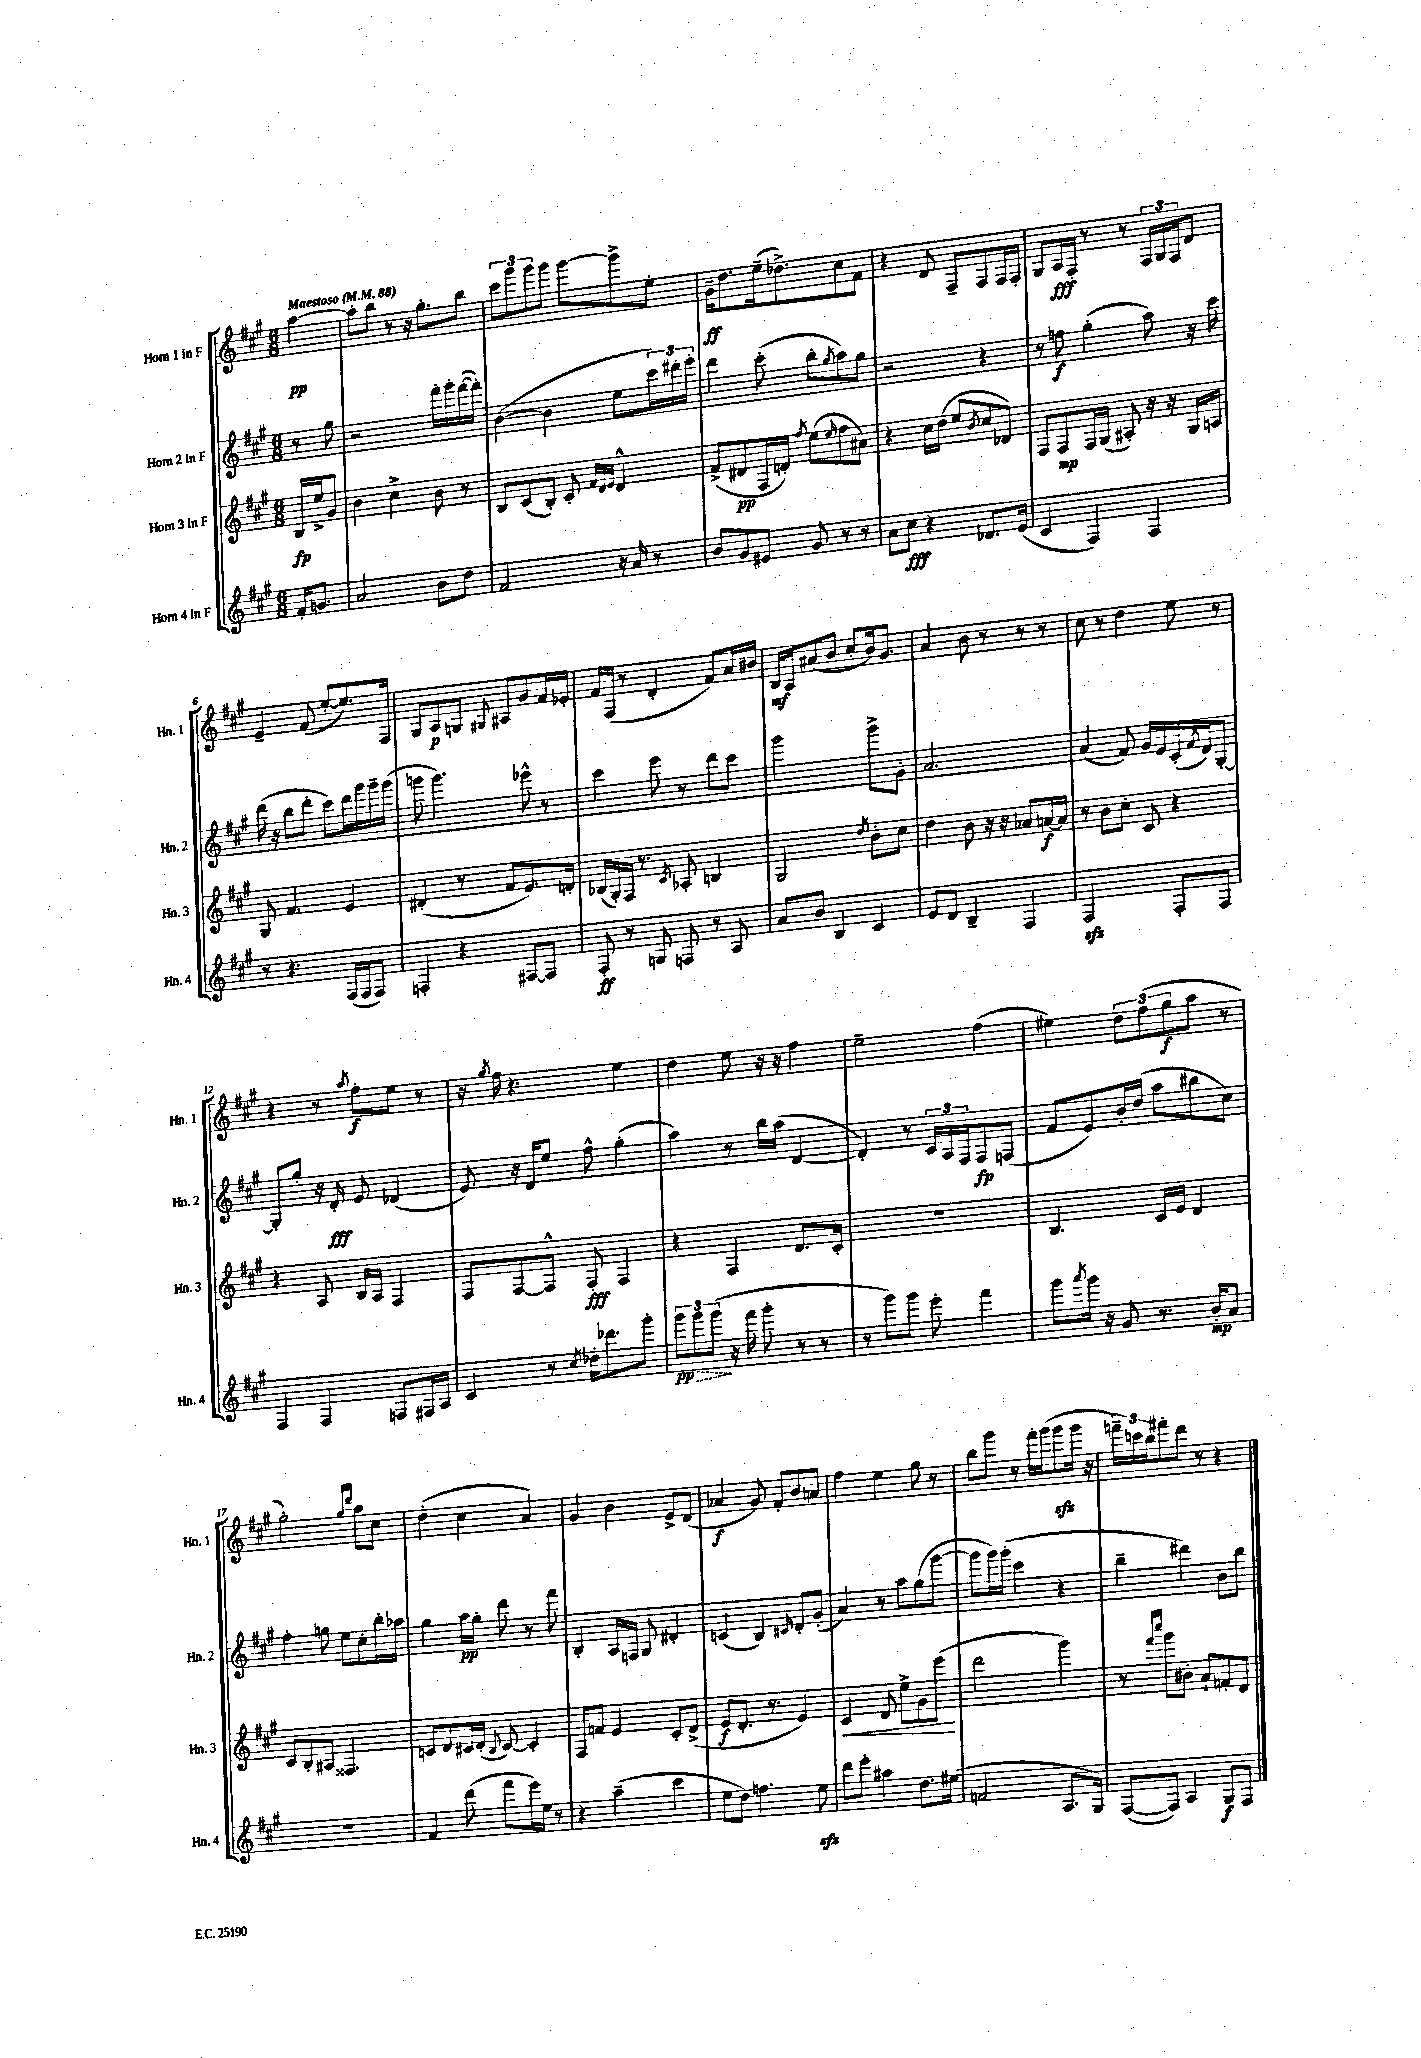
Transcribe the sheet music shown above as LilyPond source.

<<
\new StaffGroup <<
\new Staff = "s0" \with { instrumentName = "Horn 1 in F" shortInstrumentName = "Hn. 1" } {
    \clef treble \key a \major \numericTimeSignature \time 6/8 \partial 4 \tempo "Maestoso" 4 = 88
    a''4~\pp |
    a''8-. b''8 r8 r16 gis''8.-. b''8 |
    \tuplet 3/2 { cis'''8 gis'''8 gis'''8 } gis'''8 gis'''8~ gis'''8-> e''8-. |
    gis'16--\ff d''8. e''16--( des''8.->) cis''8 fis'8 |
    r4 d'8 fis8-- fis8 fis16 fis16-. |
    gis8 a16\fff fis16-. r8 r8 \tuplet 3/2 { fis16 gis16 fis16 } d'8 |
    e'4-- fis'8( e''8~-. e''8.) fis16 |
    gis8 a8\p g8 \appoggiatura { gis8 } ais8 gis'8 fis'16 ees'16-. |
    fis'16 fis16( r8 d'4-. fis'8) a'16 bis'16 |
    b16\mf a16 ais'8( b'8 cis''8-. b'16) gis'8. |
    a'4 b'8 r8 r8 r8 |
    cis''8 r8 d''4 e''8 r8 |
    r4 r8 \acciaccatura { a''8 } fis''8-.\f e''8 r8 |
    r16 \acciaccatura { gis''8 } fis''16 r4. e''4 |
    d''4 e''8 r16 r16 fis''4 |
    e''2-- fis''4( |
    eis''4) \tuplet 3/2 { d''8 fis''8( gis''8\f } a''8 r8 |
    gis''2-.) \grace { gis''16 d'''16 } a''8 cis''8 |
    d''4-.( cis''4 a'4) |
    gis'4 b'4 e'8-> d'8( |
    aes'4\f gis'8) fis'8-. b'8 a'8 |
    fis''4 e''4 gis''8 r8 |
    b''8 gis'''8 r8 fis'''16-. gis'''16( gis'''8\sfz gis'''16 r16 |
    \tuplet 3/2 { f'''16--) c'''16 b''16 } fis'''8-. d'''8 r8 r4 \bar "|." |
}
\new Staff = "s1" \with { instrumentName = "Horn 2 in F" shortInstrumentName = "Hn. 2" } {
    \clef treble \key a \major \numericTimeSignature \time 6/8 \partial 4
    r8 gis''8 |
    r2 fis'''16-. gis'''16-. fis'''16~( fis'''16-.) |
    b'4~( b'4 e''8 \tuplet 3/2 { cis'''16) dis'''16-. e'''16-. } |
    d'''4 cis'''8-.( b''8-. \acciaccatura { gis''8 } a''8) gis''8 |
    r2 r4 |
    r8 f''8\f gis''4-.( a''8) r16 cis'''16 |
    d'''16( r16 b''8 d'''8-. cis'''8) d'''16 gis'''16 gis'''16-- gis'''16( |
    g'''8 g'''4.) ees'''8-^ r8 |
    cis'''4 e'''8 r8 d'''8 cis'''8 |
    gis'''2 gis'''8-> gis'8-. |
    a'2. |
    a'4( fis'8) gis'16 e'16 cis'16-.( \acciaccatura { fis'8 } d'16) gis8~-. |
    gis8-. gis''8-. r16 d'16-.\fff e'8 des'4( |
    e'8) r16 d'16 e''8 fis''8-^ gis''4-.( |
    a''4) r8 b''16 a''16( d'4~ |
    d'4-.) r8 \tuplet 3/2 { cis'16 a16 fis16 } fis8\fp f8( |
    fis'8 e'8) b'16-. d''16( a''8 bis''8 cis''8) |
    fis''4-. g''8 e''8 cis''8-. b''16-. aes''16 |
    gis''4 a''16\pp gis''16-. d'''8 r8 fis'''8 |
    b4-. a16 f16 gis8 dis'4-. |
    c'4( b4) \grace { cis'16 } d'8-. gis'8-.( |
    a'4) r8 a''8 gis''8( gis'''8~ |
    gis'''8 gis'''16) gis'''16-.( cis'''4 r4 |
    b''4-- dis'''4) b'8 b''8 \bar "|." |
}
\new Staff = "s2" \with { instrumentName = "Horn 3 in F" shortInstrumentName = "Hn. 3" } {
    \clef treble \key a \major \numericTimeSignature \time 6/8 \partial 4
    b16\fp e''16-> gis'8 |
    b'4 cis''4-> b'8 r8 |
    b8 cis'8( b8-.) cis'8-. \grace { fis'32 d'32 e'32 } d'4-^ |
    fis'8->( dis'8\pp fis16 d'16-.) \acciaccatura { fis''8 } e''8( \grace { e''16 } fis''8 ais'8) |
    r4 cis''16 d''16( e''8 \acciaccatura { b'8 } cis''8 des'8) |
    fis8 fis8\mp fis16 gis16( ais8-.) r16 r16 gis16 a16 |
    gis8 fis'4. e'4 |
    dis'4-.( r8 fis'8 e'8.) d'16-. |
    bes16( gis16-.) fis16 r8. \acciaccatura { cis'8 } aes8-. b4 |
    gis2 \acciaccatura { d''8 } b'8-. cis''8 |
    d''4 b'8 r16 r16 aes'8 a'16~\f a'16 |
    r8 b'8 cis''8-. cis'8 r4 |
    r4 a8 b16 a16 fis4 |
    fis8 fis8~ fis8-^ fis8-.\fff fis4 |
    r4 fis4 d'8. cis'16-. |
    R2. |
    b4. cis'16 e'16 d'4 |
    cis'8 b8-. ais8 fisis4. |
    c'8 d'8 cis'16 d'16-.( \appoggiatura { b8 } cis'8~) cis'4-. |
    fis8 f'8 e'4 cis'8-. d'8->( |
    e'8\f d'8.-. r8. e'4) |
    cis'4\< d'8 e''8-> gis'8 e'''8\!( |
    d'''2 gis'''4) |
    r8 \grace { fis'''16 cis''''16 } gis'''8 bis'8-. a'8-! f'8-. d'8 \bar "|." |
}
\new Staff = "s3" \with { instrumentName = "Horn 4 in F" shortInstrumentName = "Hn. 4" } {
    \clef treble \key a \major \numericTimeSignature \time 6/8 \partial 4
    fis'16-. g'8. |
    a'2 b'8 d''8 |
    fis'2 r16 a'16 r8 |
    b'8 gis'8 eis'8 gis'8 r8 r8 |
    a'8 cis''8\fff r4 des'8. e'16( |
    cis'4 fis4) fis4 |
    r8 r4. fis16( fis16 fis8) |
    f4-. r4 fis8~ fis8 |
    fis8-.\ff r8 g8 f8 r8 a8 |
    a'8 b'8 b4 cis'4 |
    e'8 d'8 b4-- fis4 |
    fis2\sfz fis8-. fis8 |
    fis4 fis4 f8 fis16 a16 |
    cis'4 r8 \acciaccatura { cis''8 } des''16-. des'''8. gis'''8-. |
    \tuplet 3/2 { \once \override Hairpin.style = #'dashed-line gis'''8\pp\> gis'''8 gis'''8\!( } r16 fis'''16 gis'''8-. r8 r8 |
    r8 gis'''8) gis'''8 e'''8-. fis'''4 |
    gis'''8 \acciaccatura { a'''8 } gis'''16 r16 gis'8 r8. b'16-.\mp a'8 |
    R2. |
    fis'4 d'''8( fis'''8 e'''16) e''16 r8 |
    r4 a''4--( cis'''4 |
    e''8 d''8) f''4. e''8\sfz |
    d'''8 e'''8-. ais''4 d''8. eis''16( |
    f'2 a8. gis16) |
    fis8~( fis8) a4 gis8\f fis8 \bar "|." |
}
>>
>>
